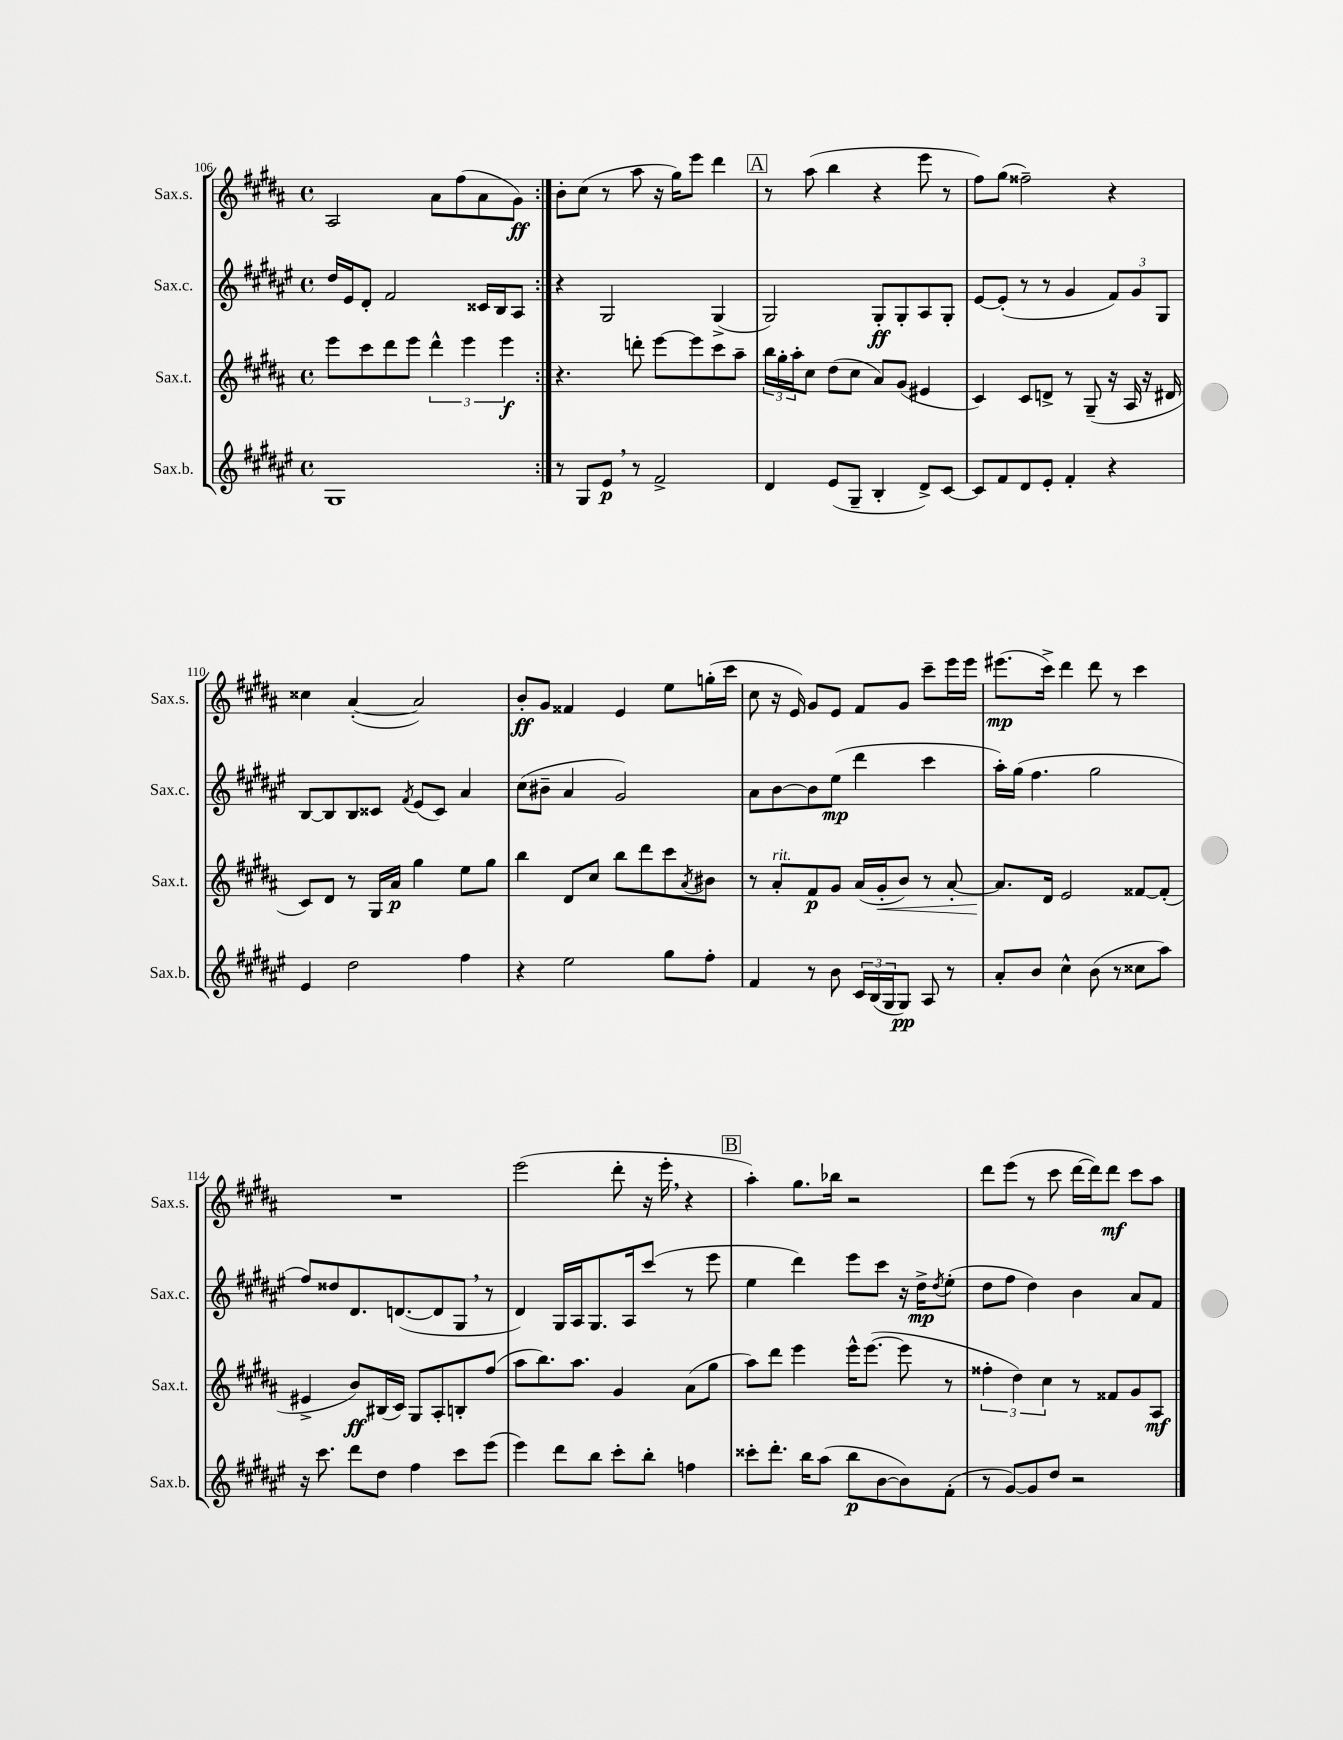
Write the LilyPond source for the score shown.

<<
\new StaffGroup <<
\new Staff = "s0" \with { instrumentName = "Sax.s." shortInstrumentName = "Sax.s." } {
    \clef treble \key b \major \defaultTimeSignature \time 4/4
    \repeat volta 2 { ais2 ais'8 fis''8( ais'8 gis'8\ff) | }
    b'8-. cis''8( r8 ais''8 r16 gis''16) e'''8 dis'''4 |
    \mark \markup { \box "A" } r8 ais''8( b''4 r4 e'''8 r8 |
    fis''8) gis''8( fisis''2--) r4 |
    cisis''4 ais'4~-.( ais'2) |
    b'8-.\ff gis'8 fisis'4 e'4 e''8 g''16-.( cis'''16 |
    cis''8 r16 e'16) gis'8 e'8 fis'8 gis'8 cis'''8-- e'''16 e'''16 |
    eis'''8.\mp( cis'''16->) dis'''4 dis'''8 r8 cis'''4 |
    R1 |
    e'''2( dis'''8-. r16 e'''16-. \breathe r4 |
    \mark \markup { \box "B" } ais''4-.) gis''8. bes''16 r2 |
    dis'''8 e'''8( r8 cis'''8 dis'''16~ dis'''16) dis'''8\mf cis'''8 ais''8 \bar "|." |
}
\new Staff = "s1" \with { instrumentName = "Sax.c." shortInstrumentName = "Sax.c." } {
    \clef treble \key fis \major \defaultTimeSignature \time 4/4
    \repeat volta 2 { dis''16 eis'16 dis'8-. fis'2 cisis'16 b16 ais8 | }
    r4 gis2 gis4->( |
    \mark \markup { \box "A" } gis2) gis8-.\ff gis8-. ais8 gis8-. |
    eis'8~ eis'8-.( r8 r8 gis'4 \tuplet 3/2 { fis'8) gis'8 gis8 } |
    b8~ b8 b8 cisis'8 \acciaccatura { fis'8 } eis'8( cisis'8) ais'4 |
    cis''8( bis'8-- ais'4 gis'2) |
    ais'8 b'8~ b'8 eis''8\mp( dis'''4 cis'''4 |
    ais''16-.) gis''16( fis''4. gis''2 |
    fis''8) disis''8 dis'8. d'8.~( d'8 gis8 \breathe r8 |
    dis'4) gis16 ais16 gis8. ais16 cis'''8( r8 eis'''8 |
    \mark \markup { \box "B" } eis''4 dis'''4) eis'''8 cis'''8 r16 dis''16->\mp \acciaccatura { dis''8 } eis''8-.( |
    dis''8 fis''8 dis''4) b'4 ais'8 fis'8 \bar "|." |
}
\new Staff = "s2" \with { instrumentName = "Sax.t." shortInstrumentName = "Sax.t." } {
    \clef treble \key b \major \defaultTimeSignature \time 4/4
    \repeat volta 2 { e'''8 cis'''8 dis'''8 e'''8 \tuplet 3/2 { dis'''4-^ e'''4 e'''4\f } | }
    r4. d'''8-. e'''8~ e'''8 cis'''8 ais''8-- |
    \mark \markup { \box "A" } \tuplet 3/2 { b''16 gis''16-. ais''16-. } cis''8 dis''8( cis''8 ais'8) gis'8( eis'4 |
    cis'4) cis'8 d'8-> r8 gis8--( r16 ais16 r16 dis'16 |
    cis'8) dis'8 r8 gis16 ais'16\p gis''4 e''8 gis''8 |
    b''4 dis'8 cis''8 b''8 dis'''8 cis'''8 \acciaccatura { ais'8 } bis'8 |
    r8 ais'8-.^\markup { \italic "rit." } fis'8\p gis'8 ais'16( gis'16-.\< b'8) r8 ais'8~-. |
    ais'8.\! dis'16 e'2 fisis'8~ fisis'8-.( |
    eis'4-> b'8\ff) bis16( cis'16) gis8 ais8-. b8-. fis''8( |
    ais''8 b''8.) ais''8. gis'4 ais'8( gis''8 |
    \mark \markup { \box "B" } ais''8) dis'''8 e'''4 e'''16-^ e'''8.~( e'''8 r8 |
    \tuplet 3/2 { fisis''4-. dis''4) cis''4 } r8 fisis'8 gis'8 ais8\mf \bar "|." |
}
\new Staff = "s3" \with { instrumentName = "Sax.b." shortInstrumentName = "Sax.b." } {
    \clef treble \key fis \major \defaultTimeSignature \time 4/4
    \repeat volta 2 { gis1 | }
    r8 gis8 eis'8\p \breathe r8 fis'2-> |
    \mark \markup { \box "A" } dis'4 eis'8( gis8-- b4-. dis'8->) cis'8~ |
    cis'8 fis'8 dis'8 eis'8-. fis'4-. r4 |
    eis'4 dis''2 fis''4 |
    r4 eis''2 gis''8 fis''8-. |
    fis'4 r8 b'8 \tuplet 3/2 { cis'16 b16( gis16 } gis8\pp) ais8 r8 |
    ais'8-. b'8 cis''4-^ b'8( r8 cisis''8 ais''8) |
    r16 cis'''8. dis'''8 dis''8 fis''4 cis'''8 eis'''8( |
    eis'''4) dis'''8 b''8 cis'''8-. b''8-. f''4 |
    \mark \markup { \box "B" } cisis'''8-. dis'''8.-. b''16 ais''8( b''8\p b'8~ b'8) fis'8-.( |
    r8 gis'8~) gis'8 dis''8 r2 \bar "|." |
}
>>
>>
\layout { \context { \Score currentBarNumber = #106 } }
